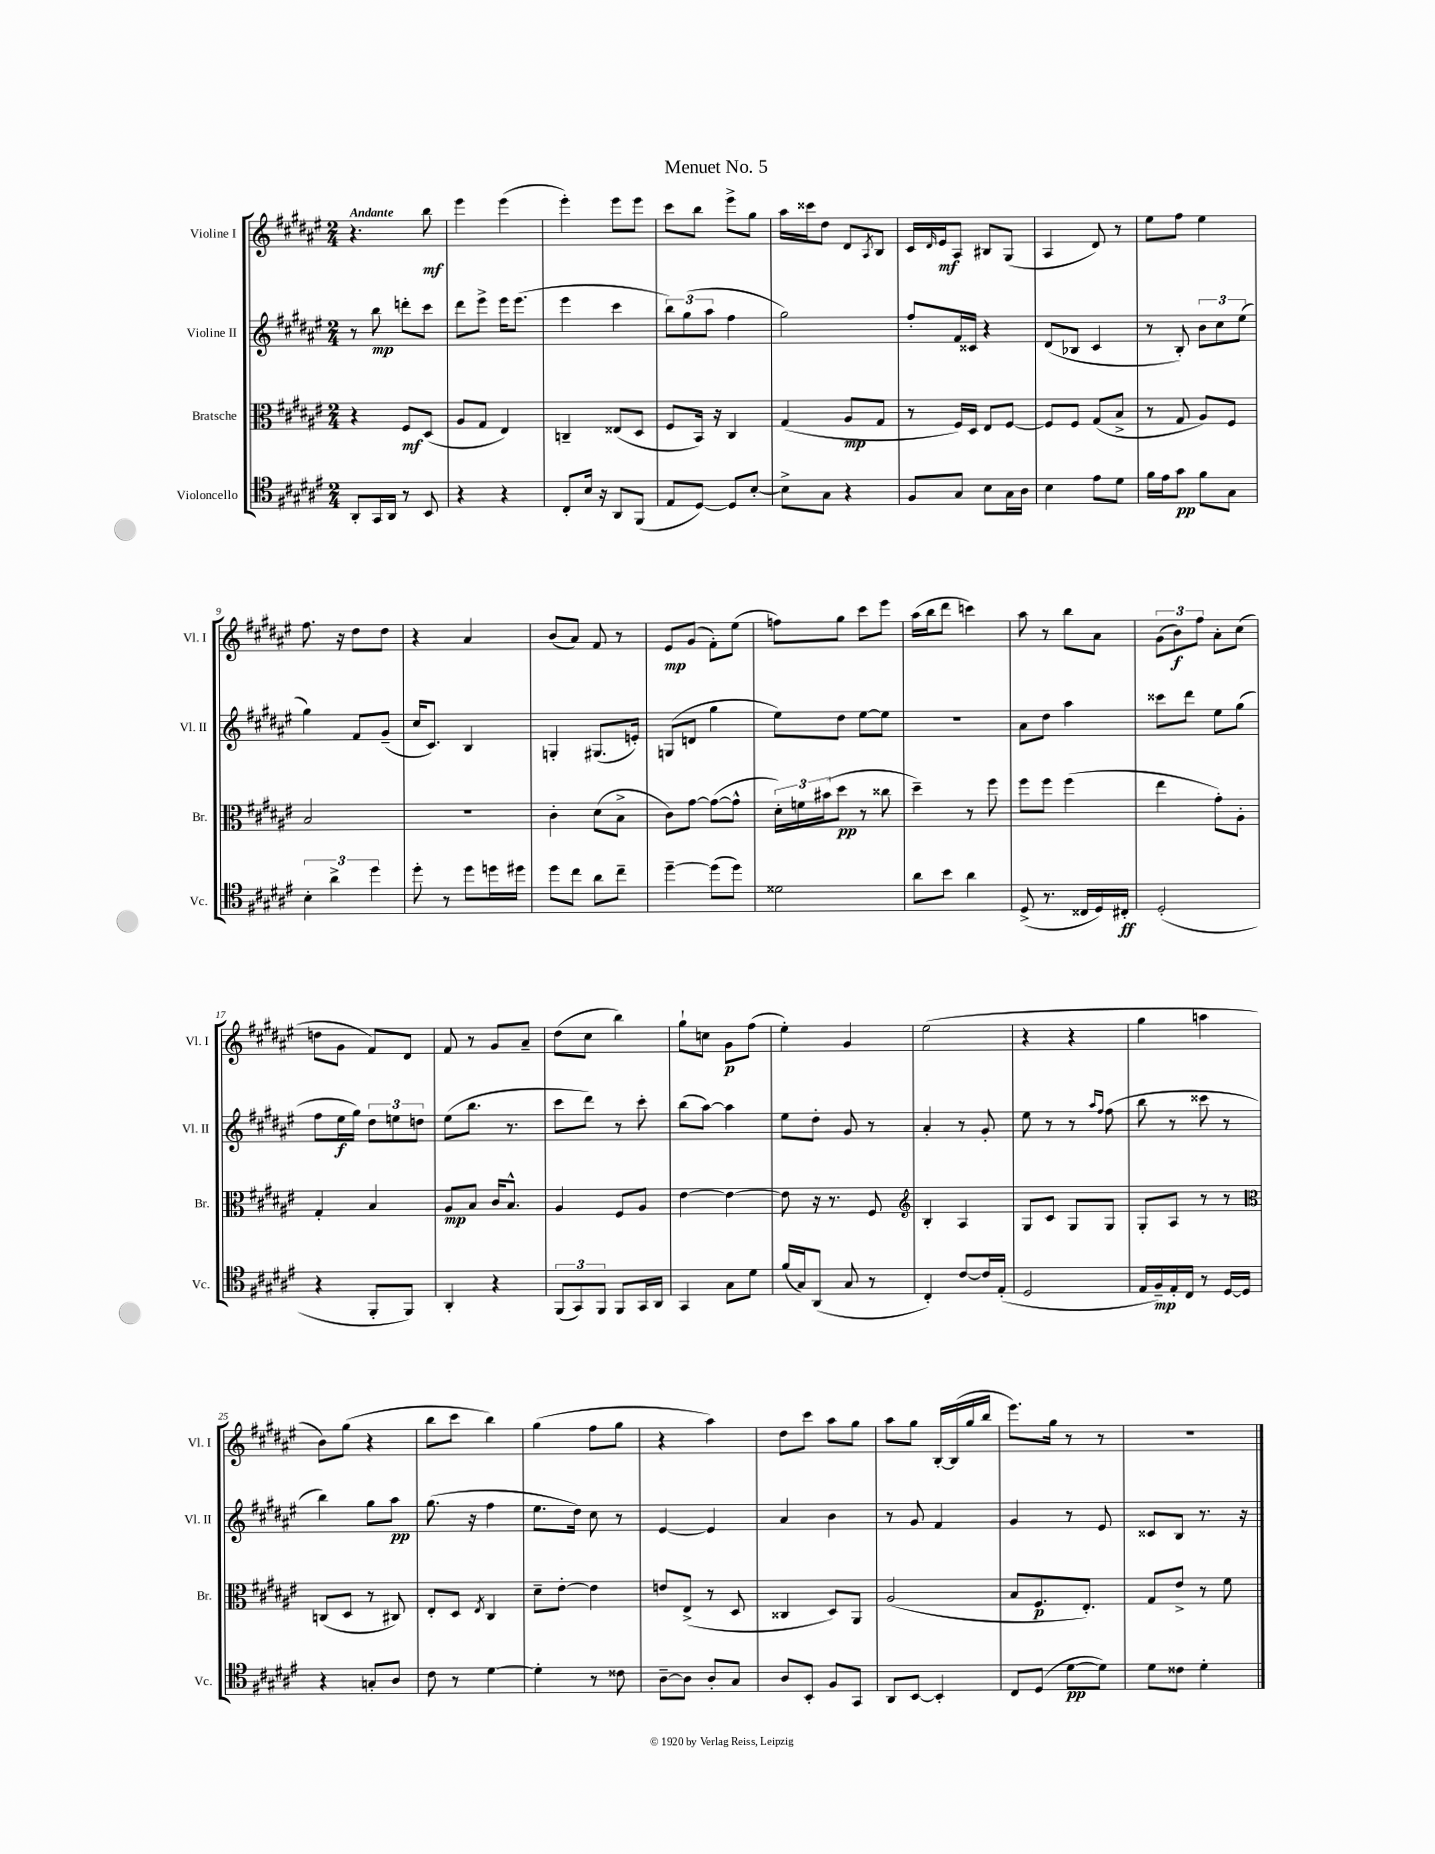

**kern	**dynam	**kern	**dynam	**kern	**dynam	**kern	**dynam
*part4	*part4	*part3	*part3	*part2	*part2	*part1	*part1
*staff4	*staff4	*staff3	*staff3	*staff2	*staff2	*staff1	*staff1
*I"Violoncello	*	*I"Bratsche	*	*I"Violine II	*	*I"Violine I	*
*I'Vc.	*	*I'Br.	*	*I'Vl. II	*	*I'Vl. I	*
*clefC4	*	*clefC3	*	*clefG2	*	*clefG2	*
*k[f#c#g#d#a#e#]	*	*k[f#c#g#d#a#e#]	*	*k[f#c#g#d#a#e#]	*	*k[f#c#g#d#a#e#]	*
*M2/4	*	*M2/4	*	*M2/4	*	*M2/4	*
=1	=1	=1	=1	=1	=1	=1	=1
!	!	!	!	!	!	!LO:TX:a:B:t=Andante	!
8AA#'/L	.	4r	.	8r	.	4.r	.
16GG#/L	.	.	.	8bb\	mp	.	.
16AA#/JJ	.	.	.	.	.	.	.
8r	.	8F#/L	mf	8dddn'\L	.	.	.
8BB/	.	(8D#/J	.	8ccc#\J	.	8bb\	mf
=2	=2	=2	=2	=2	=2	=2	=2
4r	.	8A#/L	.	8ddd#\L	.	4eee#\	.
.	.	8G#/J	.	8eee#^\J	.	.	.
4r	.	4E#/)	.	16eee#\KL	.	(4eee#\	.
.	.	.	.	(8.eee#\J	.	.	.
=3	=3	=3	=3	=3	=3	=3	=3
8C#'/L	.	4Cn~/	.	4eee#\	.	4eee#'\)	.
16B/Jk	.	.	.	.	.	.	.
16r	.	.	.	.	.	.	.
8AA#/L	.	(8E##X/L	.	4ccc#\	.	8eee#\L	.
(8FF#/J	.	8D#/J	.	.	.	8eee#\J	.
=4	=4	=4	=4	=4	=4	=4	=4
8E#/L	.	8F#/L	.	12bb\L)	.	8ccc#\L	.
.	.	.	.	(12gg#\	.	.	.
[8D#/J)	.	16BB/Jk)	.	.	.	8bb\J	.
.	.	.	.	12aa#\J	.	.	.
.	.	16r	.	.	.	.	.
8D#/L]	.	4C#/	.	4ff#\	.	8eee#^\L	.
[8B'/J	.	.	.	.	.	8gg#\J	.
=5	=5	=5	=5	=5	=5	=5	=5
8B^\L]	.	(4G#/	.	2gg#\)	.	16aa#\LL	.
.	.	.	.	.	.	16ccc##X\J	.
8G#\J	.	.	.	.	.	8dd#\J	.
4r	.	8A#/L	mp	.	.	8d#/L	.
.	.	.	.	.	.	8qA#/	.
.	.	8G#/J	.	.	.	8B/J	.
=6	=6	=6	=6	=6	=6	=6	=6
8F#/L	.	8r	.	8ff#'/L	.	16c#/LL	.
.	.	.	.	.	.	16qqd#/	.
.	.	.	.	.	.	16e#/J	mf
8G#/J	.	16F#/LL)	.	16f#/L	.	8A#/J	.
.	.	16D#/JJ	.	16c##X/JJ	.	.	.
8B\L	.	8E#/L	.	4r	.	8B#X/L	.
16G#\L	.	[8F#/J	.	.	.	(8G#/J	.
16A#\JJ	.	.	.	.	.	.	.
=7	=7	=7	=7	=7	=7	=7	=7
4B\	.	8F#/L]	.	(8d#/L	.	4A#/	.
.	.	8F#/J	.	8B-X/J	.	.	.
8e#\L	.	(8G#/L	.	4c#/	.	8d#/)	.
8d#\J	.	8B^/J	.	.	.	8r	.
=8	=8	=8	=8	=8	=8	=8	=8
16f#\LL	.	8r	.	8r	.	8ee#\L	.
16e#\J	.	.	.	.	.	.	.
8g#\J	pp	8G#/	.	8B'/)	.	8ff#\J	.
8f#\L	.	8A#/L)	.	12b\L	.	4ee#\	.
.	.	.	.	12cc#\	.	.	.
8G#\J	.	8F#/J	.	.	.	.	.
.	.	.	.	(12ee#\J	.	.	.
!!LO:LB:g=z
=9	=9	=9	=9	=9	=9	=9	=9
6B'\	.	2B/	.	4gg#\)	.	8.ff#\	.
6a#^\	.	.	.	.	.	.	.
.	.	.	.	.	.	16r	.
.	.	.	.	8f#/L	.	8dd#\L	.
6dd#\	.	.	.	.	.	.	.
.	.	.	.	(8g#~/J	.	8dd#\J	.
=10	=10	=10	=10	=10	=10	=10	=10
8dd#'\	.	2r	.	16cc#/KL	.	4r	.
.	.	.	.	8.c#/J)	.	.	.
8r	.	.	.	.	.	.	.
8dd#\L	.	.	.	4B/	.	4a#/	.
16ddn\L	.	.	.	.	.	.	.
16dd#X\JJ	.	.	.	.	.	.	.
=11	=11	=11	=11	=11	=11	=11	=11
8dd#\L	.	4c#'\	.	4Gn'/	.	(8b/L	.
8cc#\J	.	.	.	.	.	8a#/J)	.
8a#\L	.	(8d#\L	.	(8.G#X/L	.	8f#/	.
8cc#~\J	.	8B^\J	.	.	.	8r	.
.	.	.	.	16en'/Jk)	.	.	.
=12	=12	=12	=12	=12	=12	=12	=12
[4dd#~\	.	8c#\L)	.	(8Gn/L	.	8e#/L	mp
.	.	[8g#\J	.	8dn/J	.	(8g#/J	.
(8dd#\L]	.	(8g#\L_	.	4gg#\	.	8f#'\L)	.
8dd#\J)	.	8g#^^\J]	.	.	.	(8ee#\J	.
=13	=13	=13	=13	=13	=13	=13	=13
2d##X\	.	24d#'\LL)	.	8ee#\L)	.	8ffn\L)	.
.	.	24fn\	.	.	.	.	.
.	.	(24b#X\J	.	.	.	.	.
.	.	8dd#\J	pp	8dd#\J	.	8gg#\J	.
.	.	8r	.	[8ee#\L	.	8ccc#\L	.
.	.	8cc##X\	.	8ee#\J]	.	8eee#\J	.
=14	=14	=14	=14	=14	=14	=14	=14
8a#\L	.	4dd#~\)	.	2r	.	(16aa#\LL	.
.	.	.	.	.	.	16bb\J	.
8b\J	.	.	.	.	.	8ddd#\J	.
4a#\	.	8r	.	.	.	4cccn\)	.
.	.	8ff#\	.	.	.	.	.
=15	=15	=15	=15	=15	=15	=15	=15
(8D#^/	.	8ff#\L	.	8a#\L	.	8aa#\	.
8.r	.	8ff#\J	.	8dd#\J	.	8r	.
.	.	(4ff#\	.	4aa#\	.	8bb\L	.
16C##X/LL	.	.	.	.	.	.	.
16D#/)	.	.	.	.	.	8a#\J	.
16C#X'/JJ	ff	.	.	.	.	.	.
=16	=16	=16	=16	=16	=16	=16	=16
(2D#'/	.	4ee#\	.	8ccc##X\L	.	(12g#\L	.
.	.	.	.	.	.	12b\)	f
.	.	.	.	8ddd#\J	.	.	.
.	.	.	.	.	.	12ff#\J	.
.	.	8g#'\L)	.	8ee#\L	.	8a#'\L	.
.	.	8A#'\J	.	(8gg#\J	.	(8cc#\J	.
!!LO:LB:g=z
=17	=17	=17	=17	=17	=17	=17	=17
4r	.	4G#'/	.	8ff#\L	.	8ddn\L	.
.	.	.	.	16ee#\L	f	8g#\J	.
.	.	.	.	16gg#\JJ)	.	.	.
8FF#'/L	.	4B/	.	12dd#\L	.	8f#/L)	.
.	.	.	.	12een\	.	.	.
8FF#/J)	.	.	.	.	.	8d#/J	.
.	.	.	.	12ddn\J	.	.	.
=18	=18	=18	=18	=18	=18	=18	=18
4AA#'/	.	8A#/L	mp	(8ee#\L	.	8f#/	.
.	.	8B/J	.	8.bb\J	.	8r	.
4r	.	16c#/KL	.	.	.	8g#/L	.
.	.	8.B^^/J	.	8.r	.	.	.
.	.	.	.	.	.	8a#~/J	.
=19	=19	=19	=19	=19	=19	=19	=19
(12FF#/L	.	4A#/	.	8ccc#\L	.	(8dd#\L	.
12GG#/)	.	.	.	.	.	.	.
.	.	.	.	8ddd#\J)	.	8cc#\J	.
12FF#/J	.	.	.	.	.	.	.
8FF#/L	.	8F#/L	.	8r	.	4bb\)	.
16GG#/L	.	8A#/J	.	8ccc#'\	.	.	.
16AA#/JJ	.	.	.	.	.	.	.
=20	=20	=20	=20	=20	=20	=20	=20
4GG#/	.	[4e#\	.	(8bb\L	.	8gg#`\L	.
.	.	.	.	[8aa#\J)	.	8ccn\J	.
8G#\L	.	4e#\_	.	4aa#\]	.	8g#\L	p
8d#\J	.	.	.	.	.	(8ff#\J	.
=21	=21	=21	=21	=21	=21	=21	=21
(16f#/LL	.	8e#\]	.	8ee#\L	.	4ee#'\)	.
16G#/J)	.	.	.	.	.	.	.
(8AA#/J	.	16r	.	8dd#'\J	.	.	.
.	.	8.r	.	.	.	.	.
8G#/	.	.	.	8g#/	.	4g#/	.
8r	.	8F#/	.	8r	.	.	.
=22	=22	=22	=22	=22	=22	=22	=22
*	*	*clefG2	*	*	*	*	*
4C#'/)	.	4B'/	.	4a#'/	.	(2ee#\	.
[8c#/L	.	4A#/	.	8r	.	.	.
16c#/L]	.	.	.	8g#'/	.	.	.
(16E#'/JJ	.	.	.	.	.	.	.
=23	=23	=23	=23	=23	=23	=23	=23
2D#/	.	8G#/L	.	8ee#\	.	4r	.
.	.	8c#/J	.	8r	.	.	.
.	.	8G#/L	.	8r	.	4r	.
.	.	.	.	16qqaa#/LL	.	.	.
.	.	.	.	16qqff#/JJ	.	.	.
.	.	8G#/J	.	(8ff#\	.	.	.
=24	=24	=24	=24	=24	=24	=24	=24
16E#/LL	.	8G#'/L	.	8bb\	.	4gg#\	.
16F#~/)	mp	.	.	.	.	.	.
16E#'/	.	8A#/J	.	8r	.	.	.
16C#/JJ	.	.	.	.	.	.	.
8r	.	8r	.	8ccc##X\	.	4aan\	.
[16D#/LL	.	8r	.	8r	.	.	.
16D#/JJ]	.	.	.	.	.	.	.
!!LO:LB:g=z
=25	=25	=25	=25	=25	=25	=25	=25
*	*	*clefC3	*	*	*	*	*
4r	.	(8Cn/L	.	4bb\)	.	8b\L)	.
.	.	8D#/J	.	.	.	(8gg#\J	.
8Gn'/L	.	8r	.	8gg#\L	.	4r	.
8A#/J	.	8C#X/)	.	8aa#\J	pp	.	.
=26	=26	=26	=26	=26	=26	=26	=26
8c#\	.	8E#'/L	.	(8.gg#\	.	8bb\L	.
8r	.	8D#/J	.	.	.	8ccc#\J	.
.	.	.	.	16r	.	.	.
.	.	8qE#/	.	.	.	.	.
[4d#\	.	4C#/	.	4ff#\	.	4bb\)	.
=27	=27	=27	=27	=27	=27	=27	=27
4d#'\]	.	8d#~\L	.	8.ee#\L	.	(4gg#\	.
.	.	[8e#'\J	.	.	.	.	.
.	.	.	.	16dd#\Jk)	.	.	.
8r	.	4e#\]	.	8cc#\	.	8ff#\L	.
8c##X\	.	.	.	8r	.	8gg#\J	.
=28	=28	=28	=28	=28	=28	=28	=28
[8A#~\L	.	8en/L	.	[4e#/	.	4r	.
8A#\J]	.	(8E#^/J	.	.	.	.	.
8A#'/L	.	8r	.	4e#/]	.	4aa#\)	.
8G#/J	.	8D#/	.	.	.	.	.
=29	=29	=29	=29	=29	=29	=29	=29
8A#/L	.	4C##X/	.	4a#/	.	8dd#\L	.
8BB'/J	.	.	.	.	.	8ccc#\J	.
8F#/L	.	8D#/L)	.	4b\	.	8aa#\L	.
8GG#/J	.	8AA#/J	.	.	.	8gg#\J	.
=30	=30	=30	=30	=30	=30	=30	=30
8AA#/L	.	(2A#/	.	8r	.	8aa#\L	.
[8BB/J	.	.	.	8g#/	.	8gg#\J	.
4BB'/]	.	.	.	4f#/	.	[16B'/LL	.
.	.	.	.	.	.	(16B/]	.
.	.	.	.	.	.	16gg#/	.
.	.	.	.	.	.	16bb/JJ	.
=31	=31	=31	=31	=31	=31	=31	=31
8C#/L	.	8B/L	.	4g#/	.	8.eee#\L)	.
(8D#/J	.	8.F#/	p	.	.	.	.
.	.	.	.	.	.	16gg#\Jk	.
[8d#\L	pp	.	.	8r	.	8r	.
.	.	8.E#'/J)	.	.	.	.	.
8d#\J])	.	.	.	8e#/	.	8r	.
=32	=32	=32	=32	=32	=32	=32	=32
8d#\L	.	8G#/L	.	8c##X/L	.	2r	.
8c##X\J	.	8e#^/J	.	8B/J	.	.	.
4d#'\	.	8r	.	8.r	.	.	.
.	.	8f#\	.	.	.	.	.
.	.	.	.	16r	.	.	.
==	==	==	==	==	==	==	==
*-	*-	*-	*-	*-	*-	*-	*-
